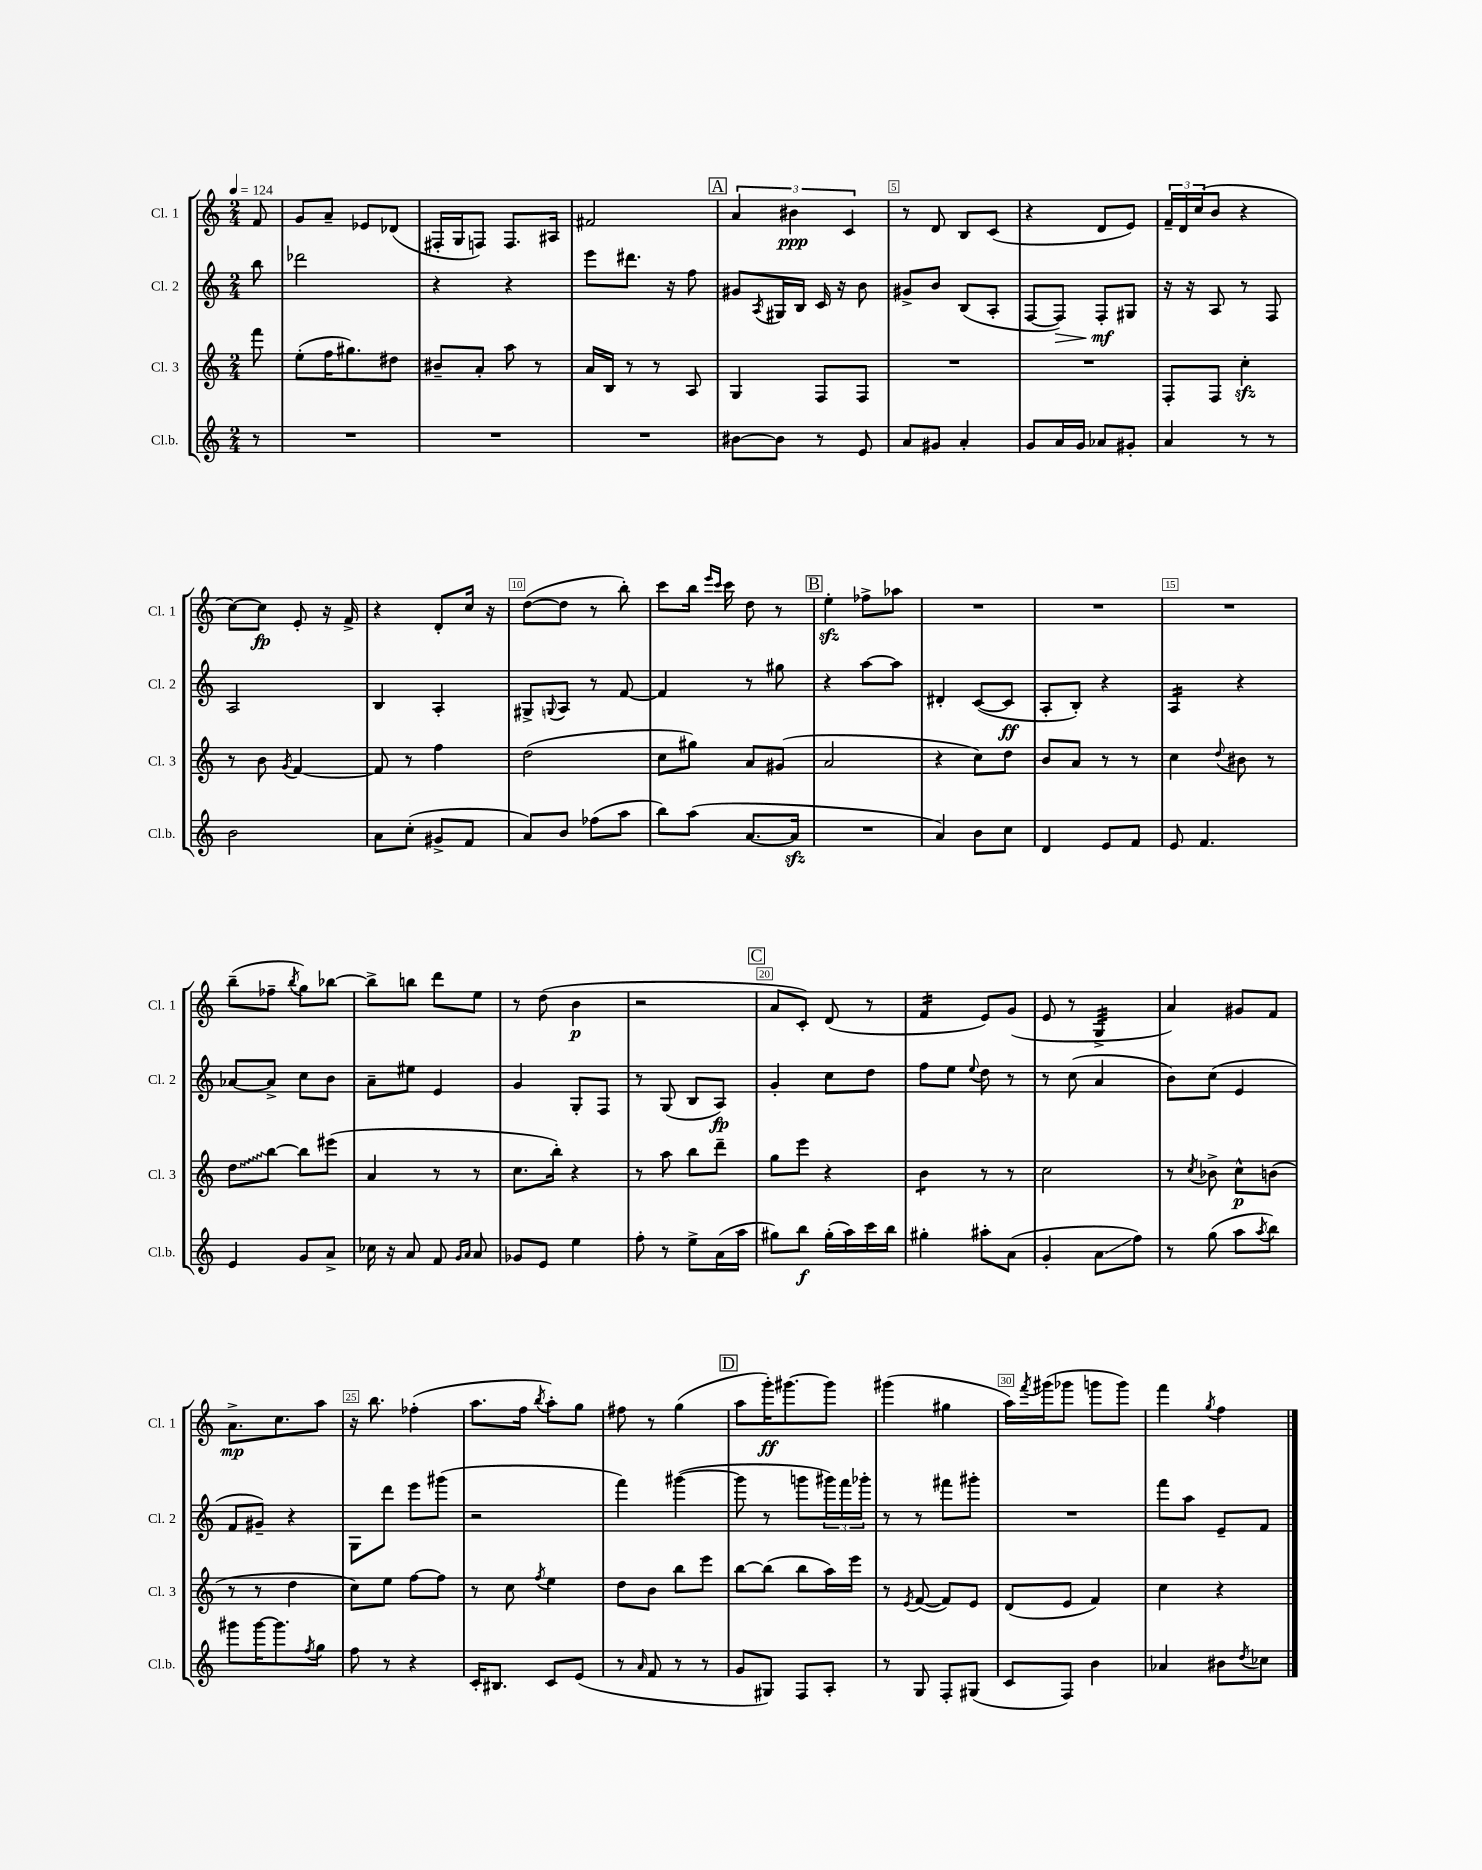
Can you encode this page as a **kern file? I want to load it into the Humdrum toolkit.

**kern	**kern	**kern	**kern
*staff4	*staff3	*staff2	*staff1
*clefG2	*clefG2	*clefG2	*clefG2
*k[]	*k[]	*k[]	*k[]
*M2/4	*M2/4	*M2/4	*M2/4
*MM124	*MM124	*MM124	*MM124
8r	8fff	8bb	8f
=	=	=	=
2r	(8ee'	2ddd-	8g
.	16ff	.	8a~
.	8.gg#)	.	.
.	.	.	8e-
.	8dd#	.	(8d-
=	=	=	=
2r	8b#~	4r	16F#'
.	.	.	16G
.	8a'	.	8F)
.	8aa	4r	8.F
.	8r	.	.
.	.	.	16A#
=	=	=	=
2r	16a	8eee	2f#
.	16B	.	.
.	8r	8.ddd#	.
.	8r	.	.
.	.	16r	.
.	8A	8ff	.
=	=	=	=
[8b#	4G	8g#	6a
.	.	8qA	.
8b#]	.	16G#	.
.	.	.	6b#
.	.	16B	.
8r	8F	16c	.
.	.	16r	.
.	.	.	6c
8e	8F	8b	.
=	=	=	=
8a	2r	8g#^	8r
8g#	.	8b	8d
4a'	.	(8B	8B
.	.	8A'	(8c
=	=	=	=
8g	2r	[8F	4r
16a	.	8F])	.
16g	.	.	.
8a-	.	8F'	8d
8g#'	.	8G#	8e)
=	=	=	=
4a	8F'	16r	24f~
.	.	.	24d
.	.	16r	.
.	.	.	(24cc
.	8F	8A	8b
8r	4cc'	8r	4r
8r	.	8F	.
=	=	=	=
2b	8r	2A	[8cc)
.	8b	.	8cc]
.	8qg	.	.
.	[4f	.	8e'
.	.	.	16r
.	.	.	16f^
=	=	=	=
8a	8f]	4B	4r
(8cc'	8r	.	.
8g#^	4ff	4A'	8d'
8f	.	.	16cc
.	.	.	16r
=	=	=	=
8a)	(2dd	8G#^	([8dd
.	.	8qqG	.
8b	.	8A	8dd]
(8ff-	.	8r	8r
8aa	.	[8f	8bb')
=	=	=	=
8bb)	8cc	4f]	8ccc
(8aa	8gg#)	.	16bb
.	.	.	16qqeee
.	.	.	16qqccc
.	.	.	16ccc
[8.a	8a	8r	8dd
.	(8g#	8gg#	8r
16a]	.	.	.
=	=	=	=
2r	2a	4r	4ee'
.	.	[8aa	8ff-^
.	.	8aa]	8aa-
=	=	=	=
4a)	4r	4d#'	2r
8b	8cc)	([8c	.
8cc	8dd	8c]	.
=	=	=	=
4d	8b	8A'	2r
.	8a	8B')	.
8e	8r	4r	.
8f	8r	.	.
=	=	=	=
8e	4cc	4A	2r
4.f	.	.	.
.	8qqdd	.	.
.	8b#	4r	.
.	8r	.	.
=	=	=	=
4e	8dd	[8a-	(8bb~
.	[8bb	8a-^]	8ff-~
.	.	.	8qbb
8g	8bb]	8cc	8gg)
8a^	(8eee#	8b	[8bb-
=	=	=	=
16cc-	4a	8a~	8bb-^]
16r	.	.	.
8a	.	8ee#	8bb
8f	8r	4e	8ddd
16qqg	.	.	.
16qqa	.	.	.
8a	8r	.	8ee
=	=	=	=
8g-	8.cc	4g	8r
8e	.	.	(8dd
.	16bb')	.	.
4ee	4r	8G'	4b
.	.	8F	.
=	=	=	=
8ff'	8r	8r	2r
8r	8aa	(8G	.
8ee^	8bb	8B	.
(16a	8ddd~	8A)	.
16aa	.	.	.
=	=	=	=
8gg#)	8gg	4g'	8a
8bb	8eee	.	8c')
(16gg#'	4r	8cc	(8d
16aa)	.	.	.
16ccc	.	8dd	8r
16bb	.	.	.
=	=	=	=
4gg#'	4b	8ff	4f
.	.	8ee	.
.	.	8qqee	.
8aa#'	8r	8dd	8e)
(8a	8r	8r	(8g
=	=	=	=
4g'	2cc	8r	8e
.	.	(8cc	8r
8a	.	4a	4G^
8ff)	.	.	.
=	=	=	=
8r	8r	8b)	4a)
.	8qcc	.	.
(8gg	8b-^	(8cc	.
8aa	8cc^^	4e	8g#
8qaa	.	.	.
8bb)	(8b	.	8f
=	=	=	=
8ggg#	8r	8f	8.a^
[16ggg#	8r	8g#~)	.
8.ggg#]	.	.	8.cc
.	4dd	4r	.
8qff	.	.	.
8gg	.	.	8aa
=	=	=	=
8ff	8cc)	8G	16r
.	.	.	8.bb
8r	8ee	8ddd	.
4r	[8ff	8eee	(4ff-'
.	8ff]	(8ggg#	.
=	=	=	=
16c'	8r	2r	8.aa
8.B#	.	.	.
.	8cc	.	.
.	.	.	16ff
.	8qff	.	8qbb
8c	4ee	.	8aa')
(8e	.	.	8gg
=	=	=	=
8r	8dd	4fff)	8ff#
16qqa	.	.	.
8f	8b	.	8r
8r	8bb	([4ggg#	(4gg
8r	8eee	.	.
=	=	=	=
8g	[8bb	8ggg#]	8aa
8G#)	(8bb]	8r	16ggg')
.	.	.	[8.ggg#
8F	8bb	8ggg	.
8A'	16aa)	24ggg#)	8ggg#]
.	.	24fff	.
.	16eee	.	.
.	.	24ggg-'	.
=	=	=	=
8r	8r	8r	(4ggg#
.	8qe	.	.
8G	([8f	8r	.
8F'	8f])	8fff#	4gg#
(8G#	8e	8ggg#'	.
=	=	=	=
8c	(8d	2r	16aa)
.	.	.	8qfff
.	.	.	(16ggg#
8F)	8e	.	8ggg-
4b	4f)	.	8ggg
.	.	.	8ggg)
=	=	=	=
4a-	4cc	8fff	4fff
.	.	8aa	.
.	.	.	8qgg
8b#	4r	8e~	4ff
8qdd	.	.	.
8cc-	.	8f	.
==	==	==	==
*-	*-	*-	*-
